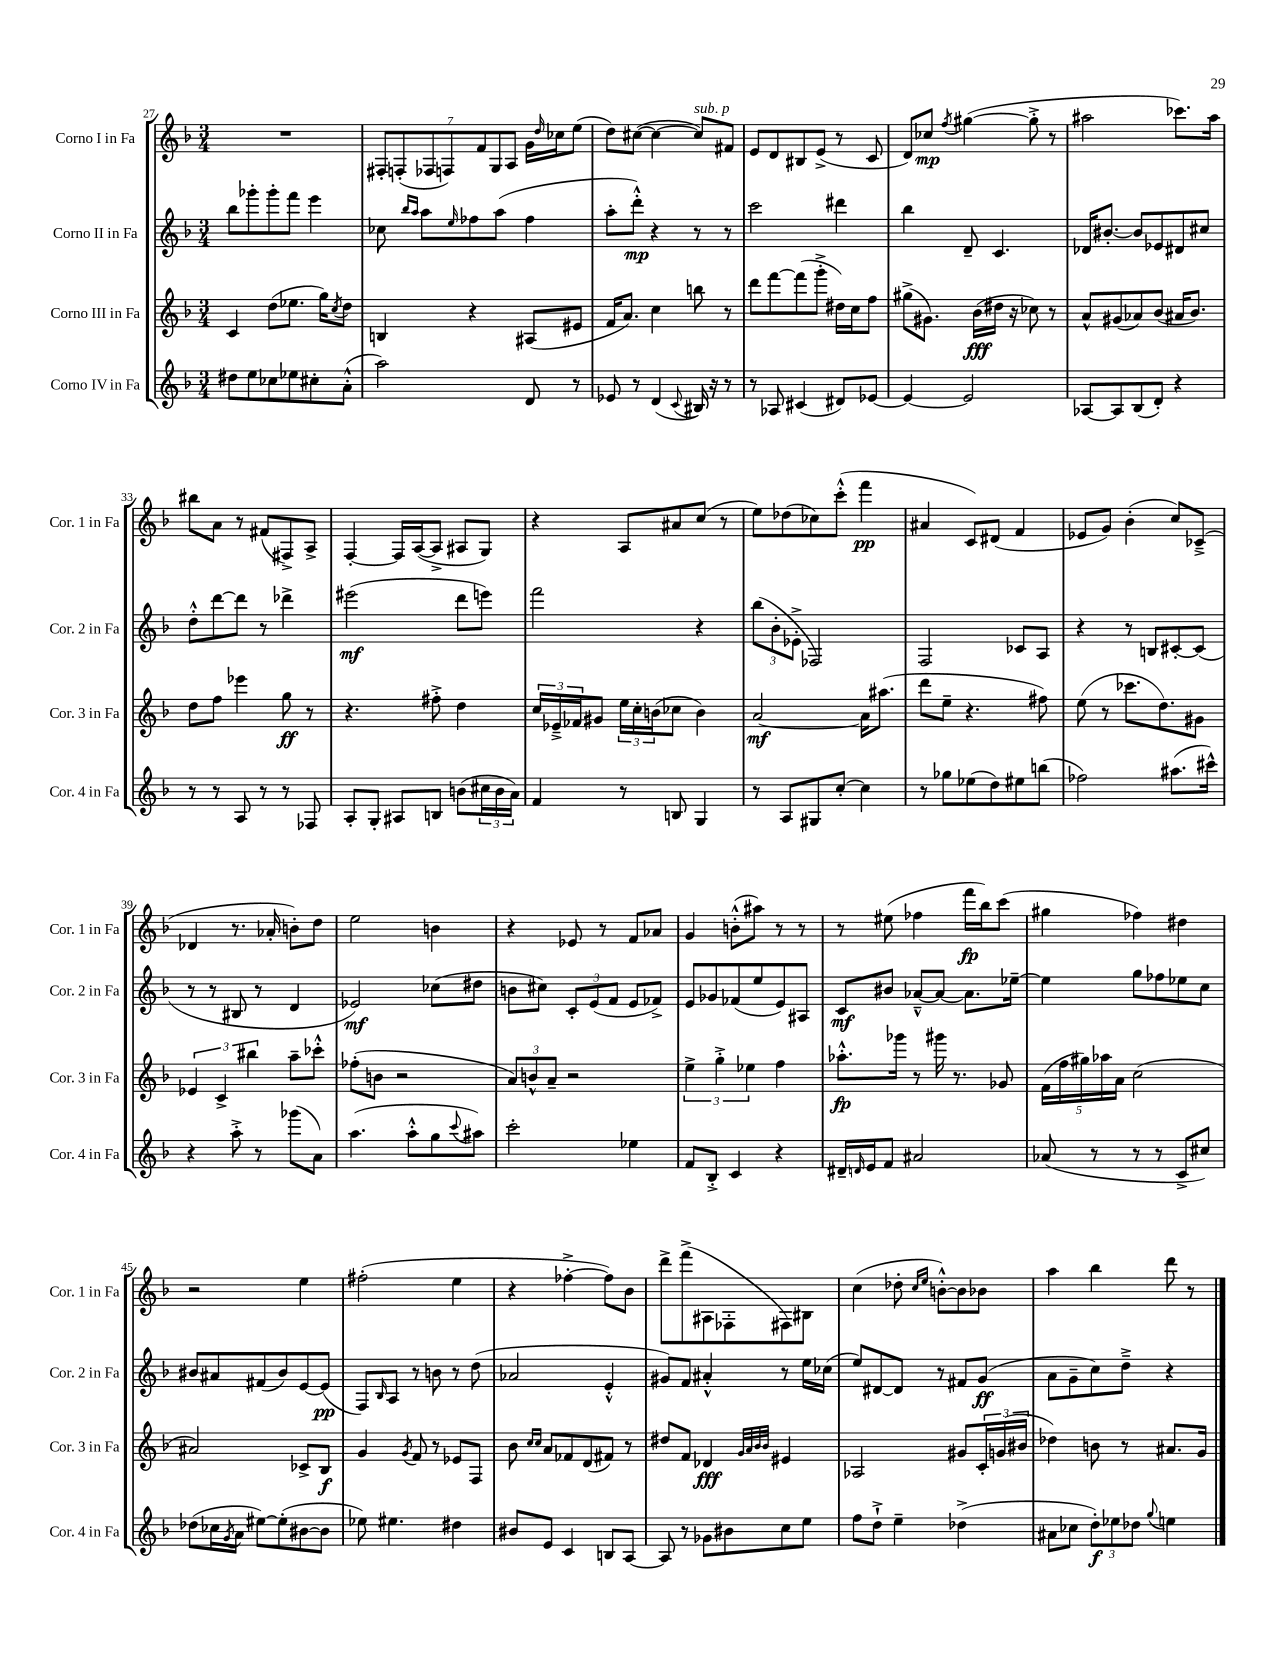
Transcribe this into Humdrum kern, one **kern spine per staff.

**kern	**kern	**kern	**kern
*staff4	*staff3	*staff2	*staff1
*clefG2	*clefG2	*clefG2	*clefG2
*k[b-]	*k[b-]	*k[b-]	*k[b-]
*M3/4	*M3/4	*M3/4	*M3/4
8dd#\L	4c/	8bb-\L	2.r
8ee\	.	8ggg-'\	.
8cc-\	(8dd\L	8ggg-'\	.
8ee-\	8.ee-\J	8fff\J	.
8cc#'\	.	4eee\	.
.	16gg\LK)	.	.
.	8qcc/	.	.
(8a'^^\J	8dd\J	.	.
=	=	=	=
2aa\)	4B/	8cc-\	14F#'/L
.	.	.	(14F'/
.	.	16qqbb-/LL	.
.	.	16qqaa/JJ	.
.	.	8aa\L	.
.	.	.	14F-/
.	.	.	14F/)
.	.	16qqee/	.
.	4r	8ff-\	.
.	.	.	14f/
.	.	.	14G/
.	.	(8aa\J	.
.	.	.	14A/J
8d/	(8A#/L	4ff-\	16g\LL
.	.	.	16qqdd/
.	.	.	16cc-\J
8r	8e#/J	.	(8ee\J
=	=	=	=
8e-/	16f/LK	8aa'\L	8dd\L)
.	8.a/J)	.	.
8r	.	8ddd'^^\J)	([8cc#\J
(4d/	4cc\	4r	4cc#\_
8qqc/	.	.	.
16B#/)	8bb\	8r	8cc#/]L)
16r	.	.	.
8r	8r	8r	8f#/J
=	=	=	=
8r	8ddd\L	2ccc\	8e/L
8A-/	[8fff\	.	8d/
(4c#/	(8fff\]	.	8B#/
.	8ggg'^\J	.	(8e^/J
8d#/L)	16dd#\LL)	4ddd#\	8r
.	16cc\J	.	.
[8e-/J	8ff\J	.	8c/
=	=	=	=
4e-/_	(8gg#^\L	4bb-\	8d/L)
.	8.g#\J)	.	8cc-/J
.	.	.	8qff/
2e-/]	.	8d~/	([4gg#\
.	(16b-\LL	.	.
.	16dd#\JJ	4.c/	.
.	16r	.	.
.	8cc-\)	.	8gg#'^\]
.	8r	.	8r
=	=	=	=
[8A-/L	8a^^/L	16d-/LK	2aa#\
.	.	[8.b#'/J	.
8A-/]	(8g#/	.	.
(8B-/	8a-/)	8b#/]L	.
8d'/J)	(8b-/J	8e-/	.
4r	16a#/LK	8d#/	8.ccc-\L)
.	8.b-/J)	.	.
.	.	8cc#/J	.
.	.	.	16aa#\Jk
=	=	=	=
8r	8dd\L	8dd'^^\L	8bb#\L
8r	8ff\J	[8ddd\	8a\J
8A/	4eee-\	8ddd\]J	8r
8r	.	8r	(8f#/L
8r	8gg\	4ddd-^\	8F#^/)
8F-/	8r	.	8A^/J
=	=	=	=
8A'/L	4.r	(2eee#\	[4F'/
8G'/J	.	.	.
8A#/L	.	.	16F/]LL
.	.	.	([16A/J
8B/J	8ff#'^\	.	8A^/]J
(8b\L	4dd\	8ddd\L	8A#/L
24cc#\L	.	8eee\J)	8G/J)
24b\	.	.	.
24a\JJ)	.	.	.
=	=	=	=
4f/	24cc/LL	2fff\	4r
.	24e-~^/	.	.
.	24f-/J	.	.
.	8g#/J	.	.
8r	24ee\LL	.	8A/L
.	24cc'\	.	.
.	(24b\J	.	.
8B/	8cc-\J	.	8a#/
4G/	4b\)	4r	(8cc/J
.	.	.	8r
=	=	=	=
8r	[2a/	(12bb-\L	8ee\L)
.	.	12b-'\	.
8A/L	.	.	(8dd-\
.	.	12e-'^\J	.
8G#/	.	2F-/)	8cc-\)
[8cc'/J	.	.	(8ccc'^^\J
4cc\]	16a\]LK	.	4fff\
.	(8.aa#\J	.	.
=	=	=	=
8r	8ddd\L	2F/	4a#/
8gg-\L	8ee~\J	.	.
(8ee-\	4.r	.	8c/L)
8dd\)	.	.	(8d#/J
8ee#\	.	8c-/L	4f/
(8bb\J	8ff#\)	8A/J	.
=	=	=	=
2ff-\)	(8ee\	4r	8e-/L
.	8r	.	8g/J)
.	8.ccc-\L	8r	(4b-'\
.	.	8B/L	.
.	8.dd\)	.	.
(8.aa#\L	.	[8c#'/	8cc/L)
.	8g#\J	(8c#/]J	(8c-~^/J
16ccc#^^\Jk)	.	.	.
=	=	=	=
4r	6e-/	8r	4d-/
.	.	8r	.
.	6c^/	.	.
8aa'^\	.	8B#/	8.r
.	6bb#\	.	.
8r	.	8r	.
.	.	.	16a-'/
(8ggg-\L	8aa~\L	4d/	8b'\L)
8a\J)	8ccc-'^^\J	.	8dd\J
=	=	=	=
(4.aa\	(8ff-'\L	2e-/)	2ee\
.	8b\J	.	.
.	2r	.	.
8aa'^^\L	.	.	.
8gg\	.	(8cc-\L	4b\
8qqccc/	.	.	.
8aa#\J)	.	8dd#\J	.
=	=	=	=
2ccc'\	12a/L)	8b\L	4r
.	12b^^/	.	.
.	.	8cc#\J)	.
.	12a~/J	.	.
.	2r	12c'/L	8e-/
.	.	(12e/	.
.	.	.	8r
.	.	12f/J	.
4ee-\	.	8e/L	8f/L
.	.	8f-^/J)	8a-/J
=	=	=	=
8f/L	6ee^\	8e/L	4g/
8B-'^/J	.	8g-/	.
.	6gg'^\	.	.
4c/	.	(8f-/	(8b'^^\L
.	6ee-\	.	.
.	.	8ee/	8aa#\J)
4r	4ff\	8e/)	8r
.	.	8A#/J	8r
=	=	=	=
16d#~/LL	8.aa-'^^\L	8c/L	8r
16qqd/	.	.	.
16e/J	.	.	.
8f/J	.	8b#/J	(8ee#\
.	16ggg-\Jk	.	.
2a#/	8r	[8a-~^^/L	4ff-\
.	16ggg#\	8a-/_J	.
.	8.r	.	.
.	.	8.a-\]L	16fff\LL
.	.	.	16bb-\J)
.	8g-/	.	(8ccc\J
.	.	[16ee-~\Jk	.
=	=	=	=
(8a-/	(20f\LL	4ee-\]	4gg#\
.	20ff\	.	.
.	20gg#\)	.	.
8r	.	.	.
.	20aa-\	.	.
.	20a\JJ	.	.
8r	(2cc\	8gg\L	4ff-\)
8r	.	8ff-\	.
8c^/L	.	8ee-\	4dd#\
8cc#/J)	.	8cc\J	.
=	=	=	=
(8dd-\L	2a#/)	8b#/L	2r
16cc-\L	.	8a#/	.
8qg/	.	.	.
16a\JJ	.	.	.
[8ee#\L)	.	(8f#/	.
(8ee#'\]	.	8b#/)	.
[8b#\	8c-^/L	[8e/	4ee\
8b#\]J	8B-/J	(8e/]J	.
=	=	=	=
8ee-\)	4g/	8F/L)	(2ff#'\
.	.	16qqB-/	.
4.ee#\	.	8A/J	.
.	8qg/	.	.
.	8f/	8r	.
.	8r	8b\	.
4dd#\	8e-/L	8r	4ee\
.	8F/J	(8dd\	.
=	=	=	=
8b#/L	8b-\	2a-/	4r
.	16qqcc/LL	.	.
.	16qqcc/JJ	.	.
8e/J	8a/L	.	.
4c/	8f-/	.	[4ff-'^\
.	(8d/	.	.
8B/L	8f#/J)	4e'^^/	8ff-\]L)
[8A/J	8r	.	8b-\J
=	=	=	=
8A/]	8dd#/L	8g#/L)	8ddd^\L
8r	8f/J	8f/J	(8fff^\
8g-\L	4d-/	4a#'^^/	8A#\
8b#\	.	.	8F-'\
.	32qqg/LLL	.	.
.	32qqa/	.	.
.	32qqb-/	.	.
.	32qqb-/JJJ	.	.
8cc\	4e#/	8r	8F#\)
8ee\J	.	16ee\LL	8B#\J
.	.	(16cc-\JJ	.
=	=	=	=
8ff\L	2A-/	8ee/L)	(4cc\
8dd`^\J	.	[8d#/	.
4ee~\	.	8d#/]J	8dd-'\
.	.	.	16qqcc/LL
.	.	.	16qqee/JJ
.	.	8r	[8b'^^\L)
(4dd-^\	8g#/L	8f#/L	8b\]
.	24c'/L	(8g/J	8b-\J
.	(24g/	.	.
.	24b#/JJ	.	.
=	=	=	=
8a#\L	4dd-\)	8a\L	4aa\
8cc-\J	.	8g~\	.
12dd'\L)	8b\	8cc\)	4bb-\
12ee-\	.	.	.
.	8r	8dd~^\J	.
12dd-\J	.	.	.
8qqgg/	.	.	.
4ee\	8.a#/L	4r	8ddd\
.	.	.	8r
.	16g/Jk	.	.
==	==	==	==
*-	*-	*-	*-
